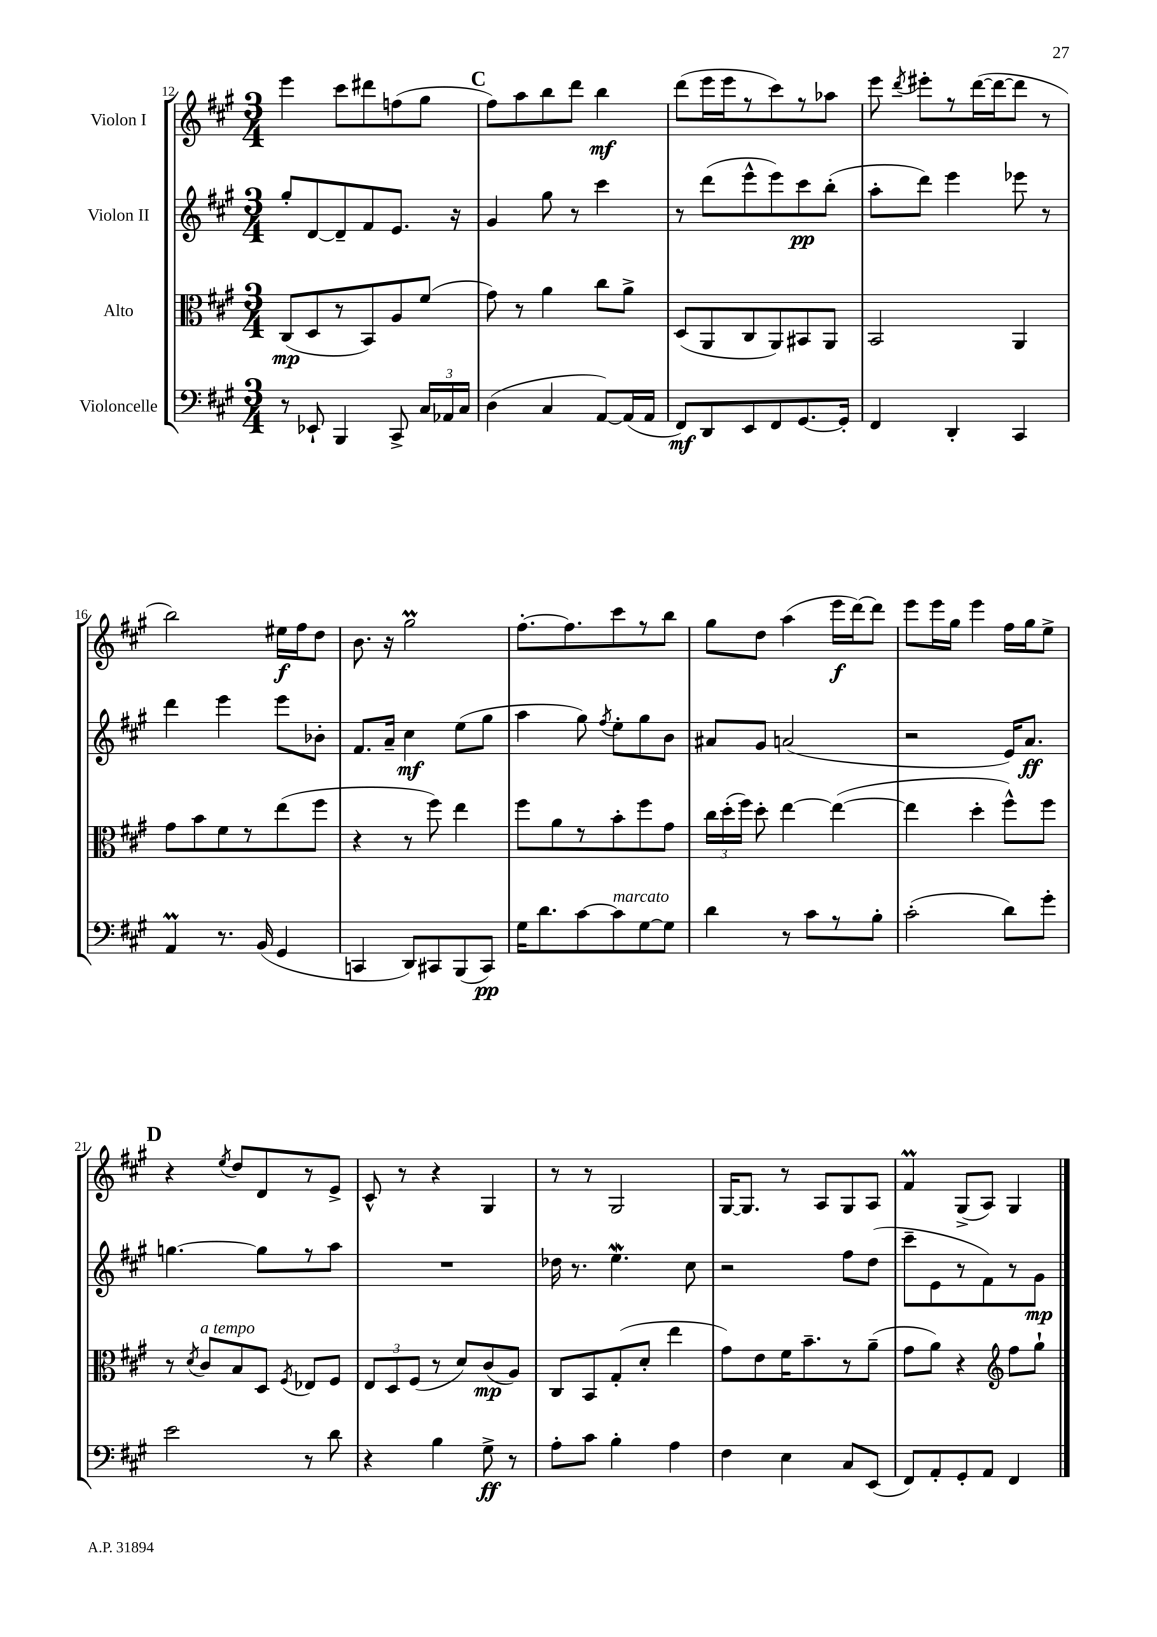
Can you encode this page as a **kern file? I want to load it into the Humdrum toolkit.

**kern	**kern	**kern	**kern
*staff4	*staff3	*staff2	*staff1
*clefF4	*clefC3	*clefG2	*clefG2
*k[f#c#g#]	*k[f#c#g#]	*k[f#c#g#]	*k[f#c#g#]
*M3/4	*M3/4	*M3/4	*M3/4
8r	(8C#	8gg#'	4eee
8EE-`	8D	[8d	.
4BBB	8r	8d~]	8ccc#
.	8BB)	8f#	8ddd#
8CC#^	8A	8.e	(8ff
24C#	(8f#	.	8gg#
24AA-	.	.	.
.	.	16r	.
24C#	.	.	.
=	=	=	=
(4D	8g#)	4g#	8ff#)
.	8r	.	8aa
4C#	4a	8gg#	8bb
.	.	8r	8ddd
[8AA)	8cc#	4ccc#	4bb
(16AA]	8a^	.	.
16AA	.	.	.
=	=	=	=
8FF#)	(8D	8r	(8ddd
8DD	8AA	(8ddd	16eee
.	.	.	16eee
8EE	8C#	8eee^^	8r
8FF#	8AA)	8eee)	8ccc#)
[8.GG#	8BB#	8ccc#	8r
.	8AA	(8bb'	8aa-
16GG#']	.	.	.
=	=	=	=
4FF#	2BB	8aa'	8eee
.	.	.	8qddd
.	.	8ddd)	8eee#'
4DD'	.	4eee	8r
.	.	.	([16ddd
.	.	.	16ddd_
4CC#	4AA	8eee-	8ddd]
.	.	8r	8r
=	=	=	=
4AA	8g#	4ddd	2bb)
.	8b	.	.
8.r	8f#	4eee	.
.	8r	.	.
(16BB	.	.	.
4GG#	(8ee	8eee	16ee#
.	.	.	16ff#
.	8ff#	8b-'	8dd
=	=	=	=
4CC	4r	8.f#	8.b
.	.	16a~	16r
8DD)	8r	4cc#	2gg#
8CC#	8ff#)	.	.
(8BBB	4ee	(8ee	.
8CC#)	.	8gg#	.
=	=	=	=
16G#	8ff#	4aa	[8.ff#'
8.d	.	.	.
.	8a	.	.
.	.	.	8.ff#]
[8c#	8r	8gg#)	.
.	.	8qff#	.
8c#]	8b'	8ee'	8ccc#
[8G#	8ff#	8gg#	8r
8G#]	8g#	8b	8bb
=	=	=	=
4d	24cc#	8a#	8gg#
.	(24dd'	.	.
.	24ff#)	.	.
.	8dd'	8g#	8dd
8r	[4ee	(2a	(4aa
8c#	.	.	.
8r	(4ee_	.	16eee
.	.	.	[16ddd)
8B'	.	.	8ddd]
=	=	=	=
(2c#'	4ee]	2r	8eee
.	.	.	16eee
.	.	.	16gg#
.	4dd'	.	4eee
8d)	8ff#^^)	16e)	16ff#
.	.	8.a	16gg#
8g#'	8ff#	.	8ee^
=	=	=	=
2e	8r	[4.gg	4r
.	8qd	.	.
.	8c#	.	.
.	.	.	8qee
.	8B	.	8dd
.	8D	8gg]	8d
.	8qF#	.	.
8r	8E-	8r	8r
8d	8F#	8aa	8e^
=	=	=	=
4r	12E	2.r	8c#^^
.	12D	.	.
.	.	.	8r
.	(12F#	.	.
4B	8r	.	4r
.	8d)	.	.
8G#^	(8c#	.	4G#
8r	8A)	.	.
=	=	=	=
8A'	8C#	16dd-	8r
.	.	8.r	.
8c#	8BB	.	8r
4B'	(8G#'	4.ee	2G#
.	8d'	.	.
4A	4ee	.	.
.	.	8cc#	.
=	=	=	=
4F#	8g#)	2r	[16G#
.	.	.	8.G#]
.	8e	.	.
4E	16f#	.	8r
.	8.b~	.	.
.	.	.	8A
8C#	8r	8ff#	8G#
(8EE	(8a~	(8dd	8A
=	=	=	=
8FF#)	8g#	8ccc#~	4f#
8AA'	8a)	8e	.
8GG#'	4r	8r	(8G#^
8AA	.	8f#)	8A)
*	*clefG2	*	*
4FF#	8ff#	8r	4G#
.	8gg#`	8g#	.
==	==	==	==
*-	*-	*-	*-
